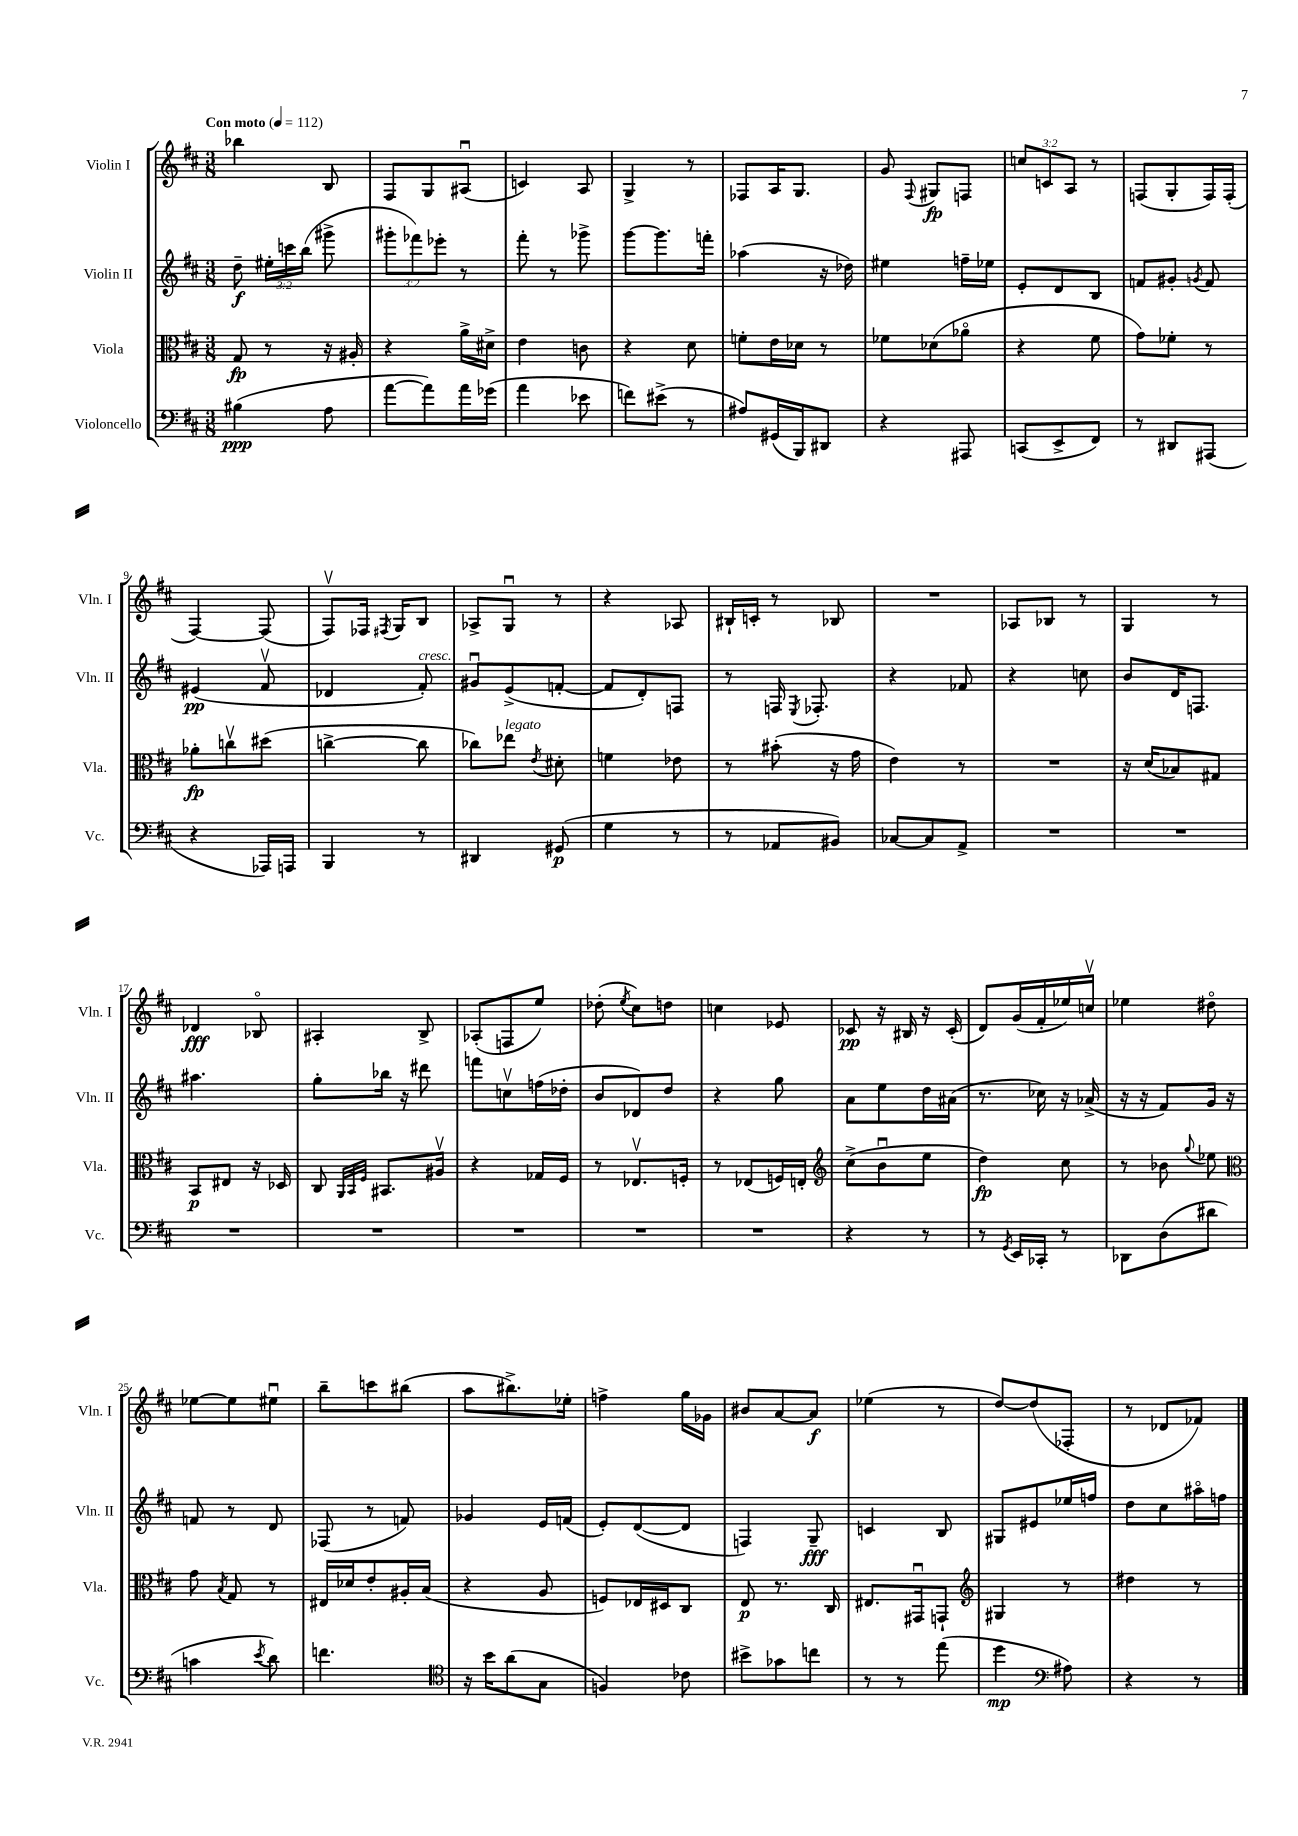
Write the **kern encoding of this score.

**kern	**kern	**kern	**kern
*staff4	*staff3	*staff2	*staff1
*clefF4	*clefC3	*clefG2	*clefG2
*k[f#c#]	*k[f#c#]	*k[f#c#]	*k[f#c#]
*M3/8	*M3/8	*M3/8	*M3/8
*MM112	*MM112	*MM112	*MM112
(4B#	8G	8dd~	4bb-
.	8r	24ee#'	.
.	.	24ccc	.
.	.	(24bb	.
8A	16r	8ggg#^	8B
.	16A#'	.	.
=	=	=	=
[8a	4r	12ggg#'	8F#
.	.	12fff-)	.
8a])	.	.	8G
.	.	12eee-'	.
16a	16a^	8r	(8A#u
(16g-	16d#^	.	.
=	=	=	=
4a	4e	8fff#'	4c)
.	.	8r	.
8e-	8c	8ggg-^	8A
=	=	=	=
8f)	4r	[8ggg	4G^
(8e#^	.	8.ggg]	.
8r	8d	.	8r
.	.	16fff'	.
=	=	=	=
8A#)	8f'	(4aa-	8F-
(16GG#	16e	.	16A
16BBB)	16d-	.	8.G
8DD#	8r	16r	.
.	.	16dd-)	.
=	=	=	=
4r	8f-	4ee#	8g
.	.	.	8qqF#
.	(8d-	.	8G#
8AAA#	8a-o	16ff~	8F
.	.	16ee-	.
=	=	=	=
(8CC	4r	8e'	12cc
.	.	.	12c
8EE^	.	8d	.
.	.	.	12A
8FF#)	8f#	8B	8r
=	=	=	=
8r	8g)	8f	(8F
8DD#	8f-'	8g#'	8G'
.	.	8qg	.
(8AAA#	8r	8f	16F)
.	.	.	(16F'
=	=	=	=
4r	8a-'	(4e#	[4F#)
.	8ccv	.	.
16AAA-)	(8dd#	8f#v	(8F#]
16AAA	.	.	.
=	=	=	=
4BBB	[4cc^	4d-	8F#v)
.	.	.	16F-
.	.	.	8qF#
.	.	.	16G
8r	8cc]	8f#')	8B
=	=	=	=
4DD#	8cc-)	8g#u	8A-^
.	8ee-	(8e^	8Gu
.	8qe	.	.
(8GG#	8d#'	[8f'	8r
=	=	=	=
4G	4f	8f]	4r
.	.	8d')	.
8r	8e-	8F	8A-
=	=	=	=
8r	8r	8r	16B#`
.	.	.	16c'
8AA-	(8b#'	16F	8r
.	.	8qE	.
.	.	8.F-'	.
8BB#)	16r	.	8B-
.	16g	.	.
=	=	=	=
[8C-	4e)	4r	4.r
8C-]	.	.	.
8AA^	8r	8f-	.
=	=	=	=
4.r	4.r	4r	8A-
.	.	.	8B-
.	.	8cc	8r
=	=	=	=
4.r	16r	8b	4G
.	(16d	.	.
.	8B-)	16d	.
.	.	8.F	.
.	8G#	.	8r
=	=	=	=
4.r	8BB	4.aa#	4d-
.	8E#	.	.
.	16r	.	8B-o
.	16D-	.	.
=	=	=	=
4.r	8C#	8gg'	4A#'
.	32qqAA	.	.
.	32qqBB	.	.
.	32qqF#	.	.
.	8.BB#	16bb-	.
.	.	16r	.
.	.	8ddd#	8B^
.	16A#v	.	.
=	=	=	=
4.r	4r	8fff	(8A-'
.	.	8ccv	8F
.	16G-	(16ff	8ee)
.	16F#	16dd-'	.
=	=	=	=
4.r	8r	8b	(8dd-'
.	.	.	8qee
.	8.E-v	8d-)	8cc#)
.	.	8dd	8dd
.	16F'	.	.
=	=	=	=
4.r	8r	4r	4cc
.	(8E-	.	.
.	16F)	8gg	8e-
.	16E'	.	.
=	=	=	=
*	*clefG2	*	*
4r	(8cc#^	8a	8c-
.	8bu	8ee	16r
.	.	.	16B#
8r	8ee	16dd	16r
.	.	(16a#	(16c-'
=	=	=	=
8r	4dd)	8.r	8d)
8qGG	.	.	.
16EE	.	.	(16g
16CC-'	.	16cc-)	16f#'
8r	8cc#	16r	16ee-)
.	.	(16a-^	16ccv
=	=	=	=
8DD-	8r	16r	4ee-
.	.	16r	.
(8D	8b-	8f#)	.
.	8qqgg	.	.
8d#	8ee-	16g	8dd#o
.	.	16r	.
=	=	=	=
*	*clefC3	*	*
4c	8g	8f	[8ee-
.	8qB	.	.
.	8G	8r	8ee-]
8qe	.	.	.
8d)	8r	8d	8ee#u
=	=	=	=
4.f	16E#	(8F-	8bb~
.	16d-	.	.
.	8e'	8r	8ccc
.	16A#'	8f)	(8bb#
.	(16B	.	.
=	=	=	=
*clefC4	*	*	*
16r	4r	4g-	8aa
16b	.	.	.
(8a	.	.	8.bb#^)
8G	8A	16e	.
.	.	(16f	16ee-'
=	=	=	=
4F)	8F)	8e')	4ff^
.	16E-	([8d	.
.	16D#	.	.
8c-	8C#	8d]	16gg
.	.	.	16g-
=	=	=	=
8b#^	8E	4F)	8b#
8g-	8.r	.	[8a
8cc	.	8G~	8a]
.	16C#	.	.
=	=	=	=
8r	8.E#	4c	(4ee-
8r	.	.	.
.	16GG#u	.	.
(8ee	8GG`	8B	8r
=	=	=	=
*	*clefG2	*	*
4dd	4G#	8G#	[8dd)
.	.	8e#	(8dd]
*clefF4	*	*	*
8A#)	8r	16ee-	8F-'
.	.	16ff	.
=	=	=	=
4r	4dd#	8dd	8r
.	.	8cc#	8d-
8r	8r	16aa#o	8f-)
.	.	16ff	.
==	==	==	==
*-	*-	*-	*-
